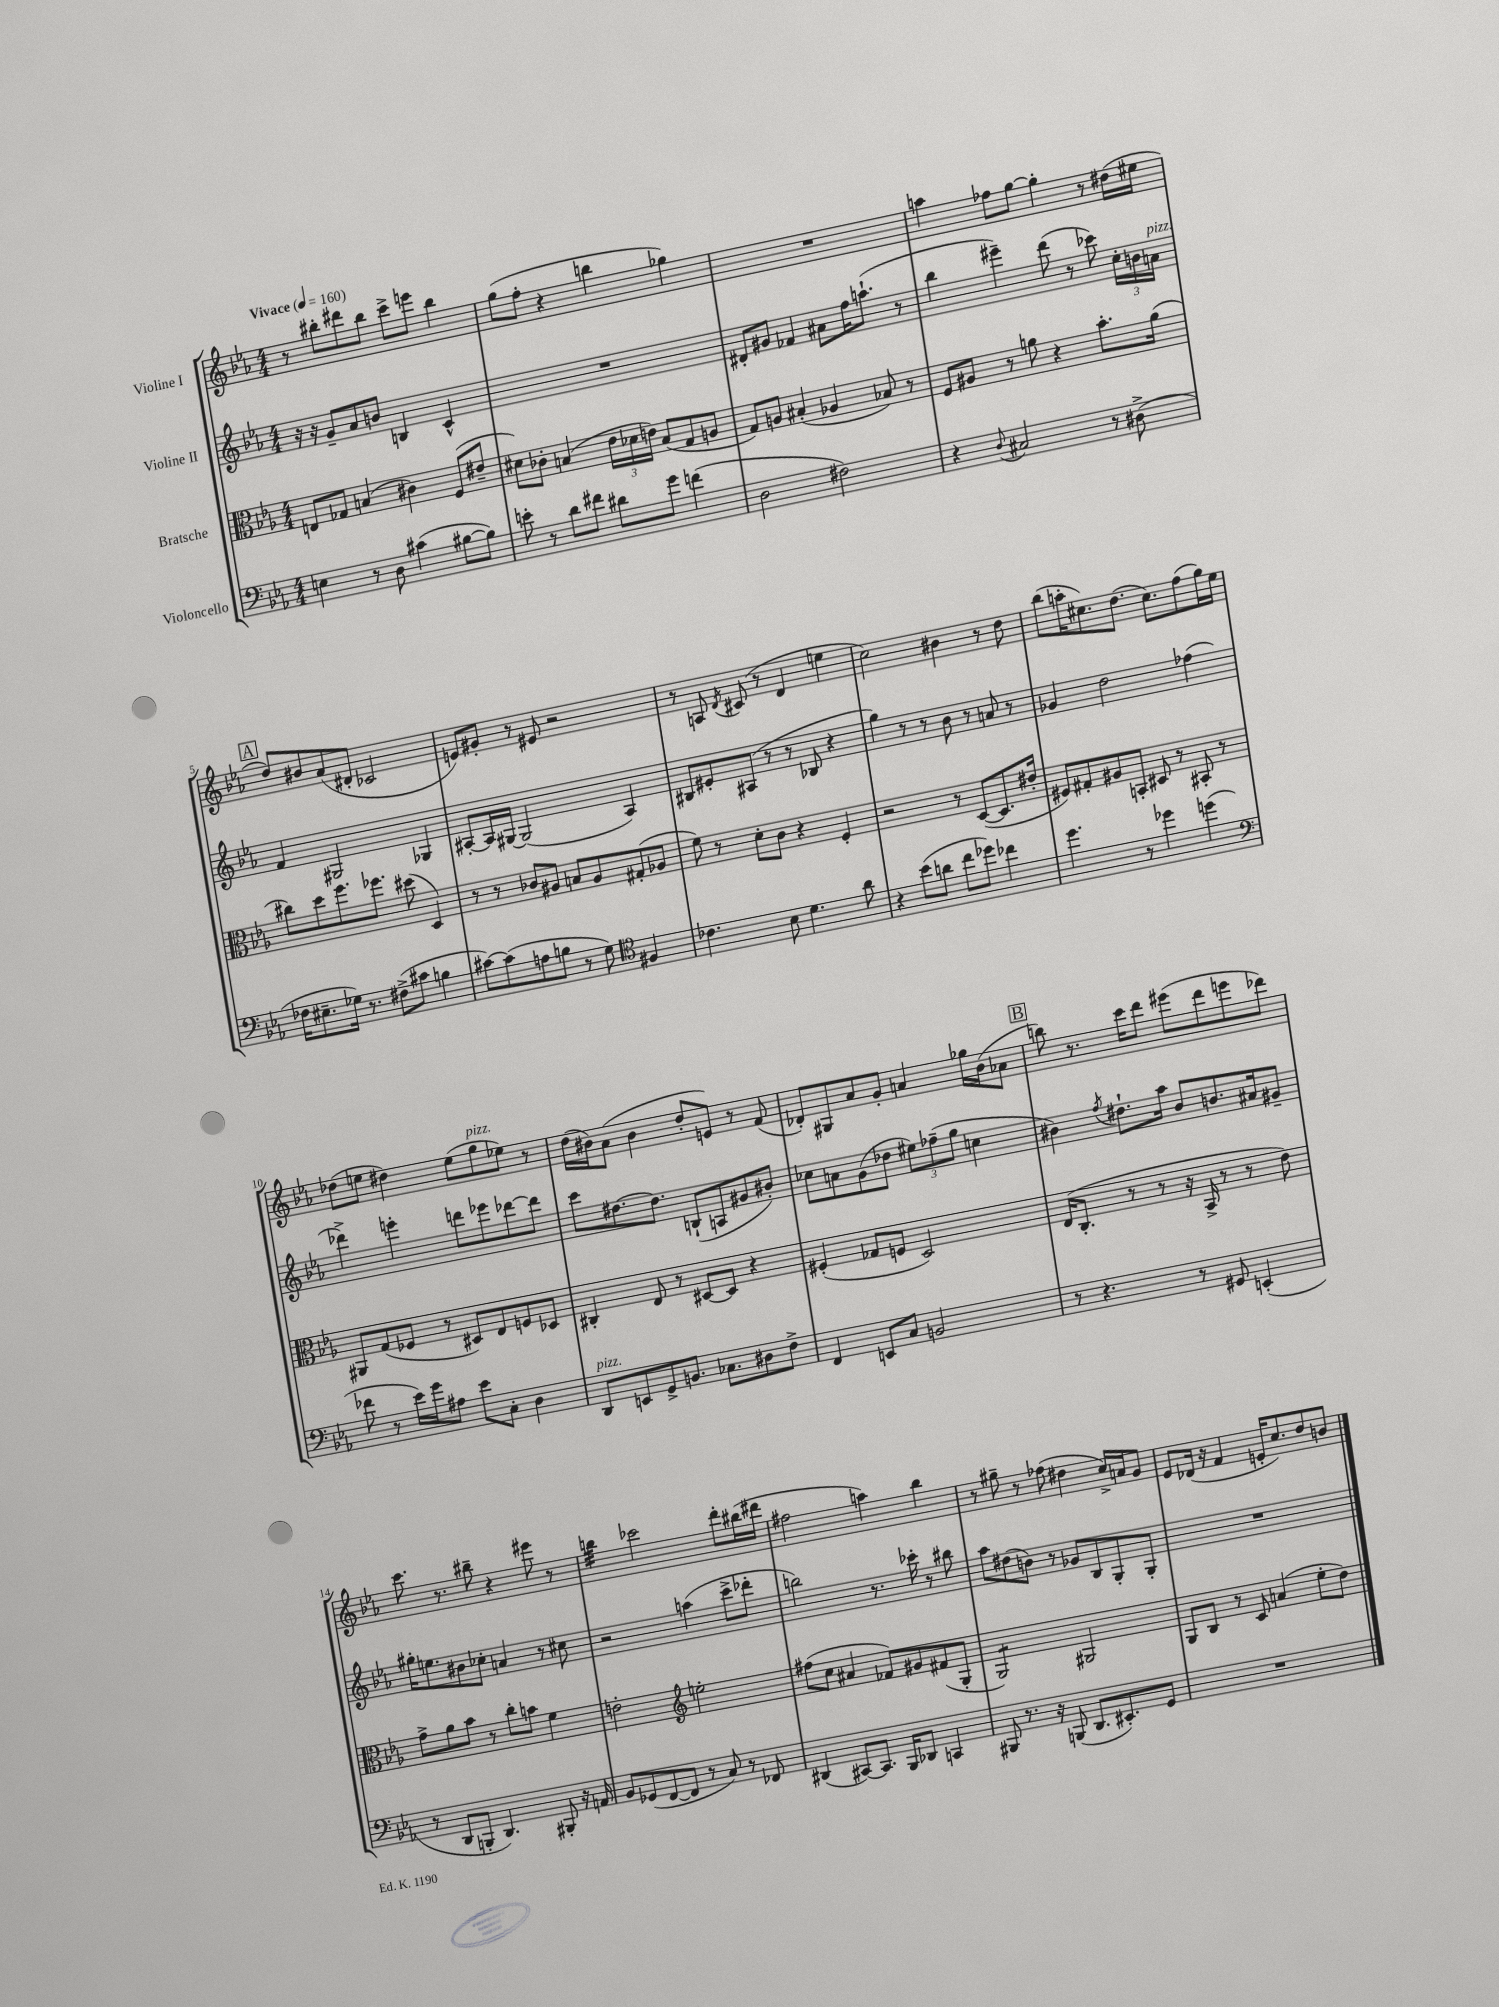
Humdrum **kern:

**kern	**kern	**kern	**kern
*staff4	*staff3	*staff2	*staff1
*clefF4	*clefC3	*clefG2	*clefG2
*k[b-e-a-]	*k[b-e-a-]	*k[b-e-a-]	*k[b-e-a-]
*M4/4	*M4/4	*M4/4	*M4/4
*MM160	*MM160	*MM160	*MM160
4E	8E	16r	8r
.	.	16r	.
.	8G-	8g~	8bb#'
8r	(4B	8a-	8ddd#
8D	.	8b	8bb#
(4c#	4c#)	4B	8ccc^
.	.	.	8eee
[8B#	(8F	4c^^	4bb#
8B#])	8e#~	.	.
=	=	=	=
8e'	8d#)	1r	(8gg
8r	8c-'	.	8ff'
8d	(4B	.	4r
8f#	.	.	.
8d#	24e-	.	4bb
.	24d-	.	.
.	24e)	.	.
8g	(8B	.	.
(4f	8G	.	4gg-)
.	8A	.	.
=	=	=	=
2D	8G)	8d#'	1r
.	8A	8g#	.
.	(4B#'	4f-	.
2F#)	4A-	8a#	.
.	.	16ff	.
.	.	(8.aa`	.
.	8B-)	.	.
.	8r	8r	.
=	=	=	=
4r	8F	4bb-	4aa
.	8A#	.	.
8qqD	.	.	.
2C#	8r	4eee#~)	8ff-
.	8a	.	[8gg
.	4r	(8ddd	4gg']
.	.	8r	.
8r	8.b-'	8ccc-)	8r
(8D#^	.	24cc'	(16dd#
.	.	24b	.
.	(16a	.	16ee#
.	.	24a	.
=	=	=	=
16F-	8cc#)	4f	8dd)
8.E#~	.	.	.
.	8dd	.	8b#
16G-)	8.ff	2G#	(8a-
8.r	.	.	.
.	.	.	8d#'
.	8.ff-	.	.
(8F#^	.	.	2c-
8c#	(8dd#	.	.
4B	4D)	4G-	.
=	=	=	=
[8c#)	8r	[8A#'	8e)
(8c#]	8r	16A#]	8g#'
.	.	[16G#	.
8A	8c-	(2G#]	8r
8B	8A#	.	8e#
8r	8B	.	2r
8G)	8A#	.	.
*clefC4	*	*	*
4F#	(8G#'	4A#)	.
.	8A-	.	.
=	=	=	=
4.c-	8f)	8B#	8r
.	8r	8e#'	8A
.	.	.	8qd
.	8d'	(8A#	(8c#
8B-	8c	8r	8r
4.d	4r	8r	4d
.	.	8B-	.
.	4F'	4r	4ee
8a-	.	.	.
=	=	=	=
4r	2r	4gg)	2cc)
(8b-	.	8r	.
8a	.	8r	.
8cc	8r	8b-	4b#
8dd-)	([8D	8r	.
4cc-	8.D]	8a	8r
.	.	8r	8dd
.	16e#'	.	.
=	=	=	=
4.dd	8F#)	4g-	(8bb-
.	8G#'	.	16aa'
.	.	.	8.cc#)
.	8A#	2dd	.
8r	8BB'	.	(8.dd
4dd-	8D#	.	.
.	.	.	8.cc#)
.	8r	.	.
(4dd	8BB#'	(4ff-	(8ff
.	8r	.	16gg)
.	.	.	16ee-
=	=	=	=
*clefF4	*	*	*
8f-	8AA#	4ddd-^)	(8dd-
8r	(8G	.	8ee
16e-)	8F-	4eee'	4dd#)
16g	.	.	.
8A#	8r	.	.
8e-	8D#)	8ddd	(8ee
8C'	8E-	8eee-	8gg
4D	8F	[8ddd-	8ee-)
.	8D-	8ddd-]	8r
=	=	=	=
8DD	4C#'	8ccc	(16dd
.	.	.	16b#)
8EE	.	[8.dd#	(8a-
8GG^	8E-	.	4b#
.	.	8.dd#]	.
8.BB	8r	.	.
.	[8D#	(8B`	8dd'
8.C-	.	.	.
.	8D#]	8A	8e)
8D#	4r	8g#	8r
8F^	.	8b#')	(8f
=	=	=	=
4FF	(4F#'	8cc-	8d-')
.	.	8a	8G#
8EE	8G-	(8g	8a-
8C	8F	8dd-	8g'
2BB	2D)	12ee#)	4a
.	.	(12ff-~	.
.	.	12gg	.
.	.	4cc	16gg-
.	.	.	(16b-
.	.	.	8a-
=	=	=	=
8r	(16E-	4b#)	8bb)
.	8.C'	.	.
4.r	.	.	8.r
.	.	8qff	.
.	8r	8.dd#`	.
.	.	.	16ccc
.	8r	.	8ddd
.	.	16aa-	.
8r	16r	8b#	(8eee#
.	16BB-^	.	.
8GG#	8r	8.b	8ddd
(4EE'	8r	.	8eee
.	.	16a#	.
.	8e-)	8g#~	8ddd-)
=	=	=	=
8r	8g^	16gg#'	8.ccc
.	.	8.ee	.
8DD	8a-	.	.
.	.	.	8.r
8BBB'	8b-	8b#	.
4.DD)	8r	8cc-'	8bb#~
.	8cc'	4a	4r
.	8b	.	.
8BBB#'	4f	8r	8eee#
16r	.	8cc#	8r
16AA	.	.	.
=	=	=	=
8BB-	2e'	2r	4bb
(8GG-	.	.	.
[8FF	.	.	2ccc-
8FF]	.	.	.
*	*clefG2	*	*
8r	2ee'	(4aa	.
8C)	.	.	.
8r	.	8ccc^	8ddd'
8FF-	.	8ddd-'	(16bb#
.	.	.	16ddd#
=	=	=	=
(4DD#	(8ff#	2bb)	2ff#
.	8cc	.	.
[8CC#)	4a#	.	.
8.CC#]	.	.	.
.	8f-)	8.r	4aa)
16BBB-	.	.	.
8DD-	8g#	.	.
.	.	16ccc-'	.
4CC	(8f#	8r	4bb-
.	8G'	8bb#	.
=	=	=	=
8BBB#	2G)	8aa-	8r
8.r	.	(8dd#	8gg#~
.	.	8b)	8r
16r	.	.	.
(8BBB	.	8r	(8ff-
8.DD	2G#	8g-	4dd#
.	.	8B-	.
8.EE#')	.	.	.
.	.	8G'	16cc^)
.	.	.	16a
8GG	.	8G'	8g
=	=	=	=
1r	8G	1r	8e-
.	8B-	.	(16d-
.	.	.	16r
.	8r	.	4f
.	8c	.	.
.	(4a	.	16e'
.	.	.	8.cc)
.	8ee-'	.	8dd
.	8dd)	.	8b
==	==	==	==
*-	*-	*-	*-
